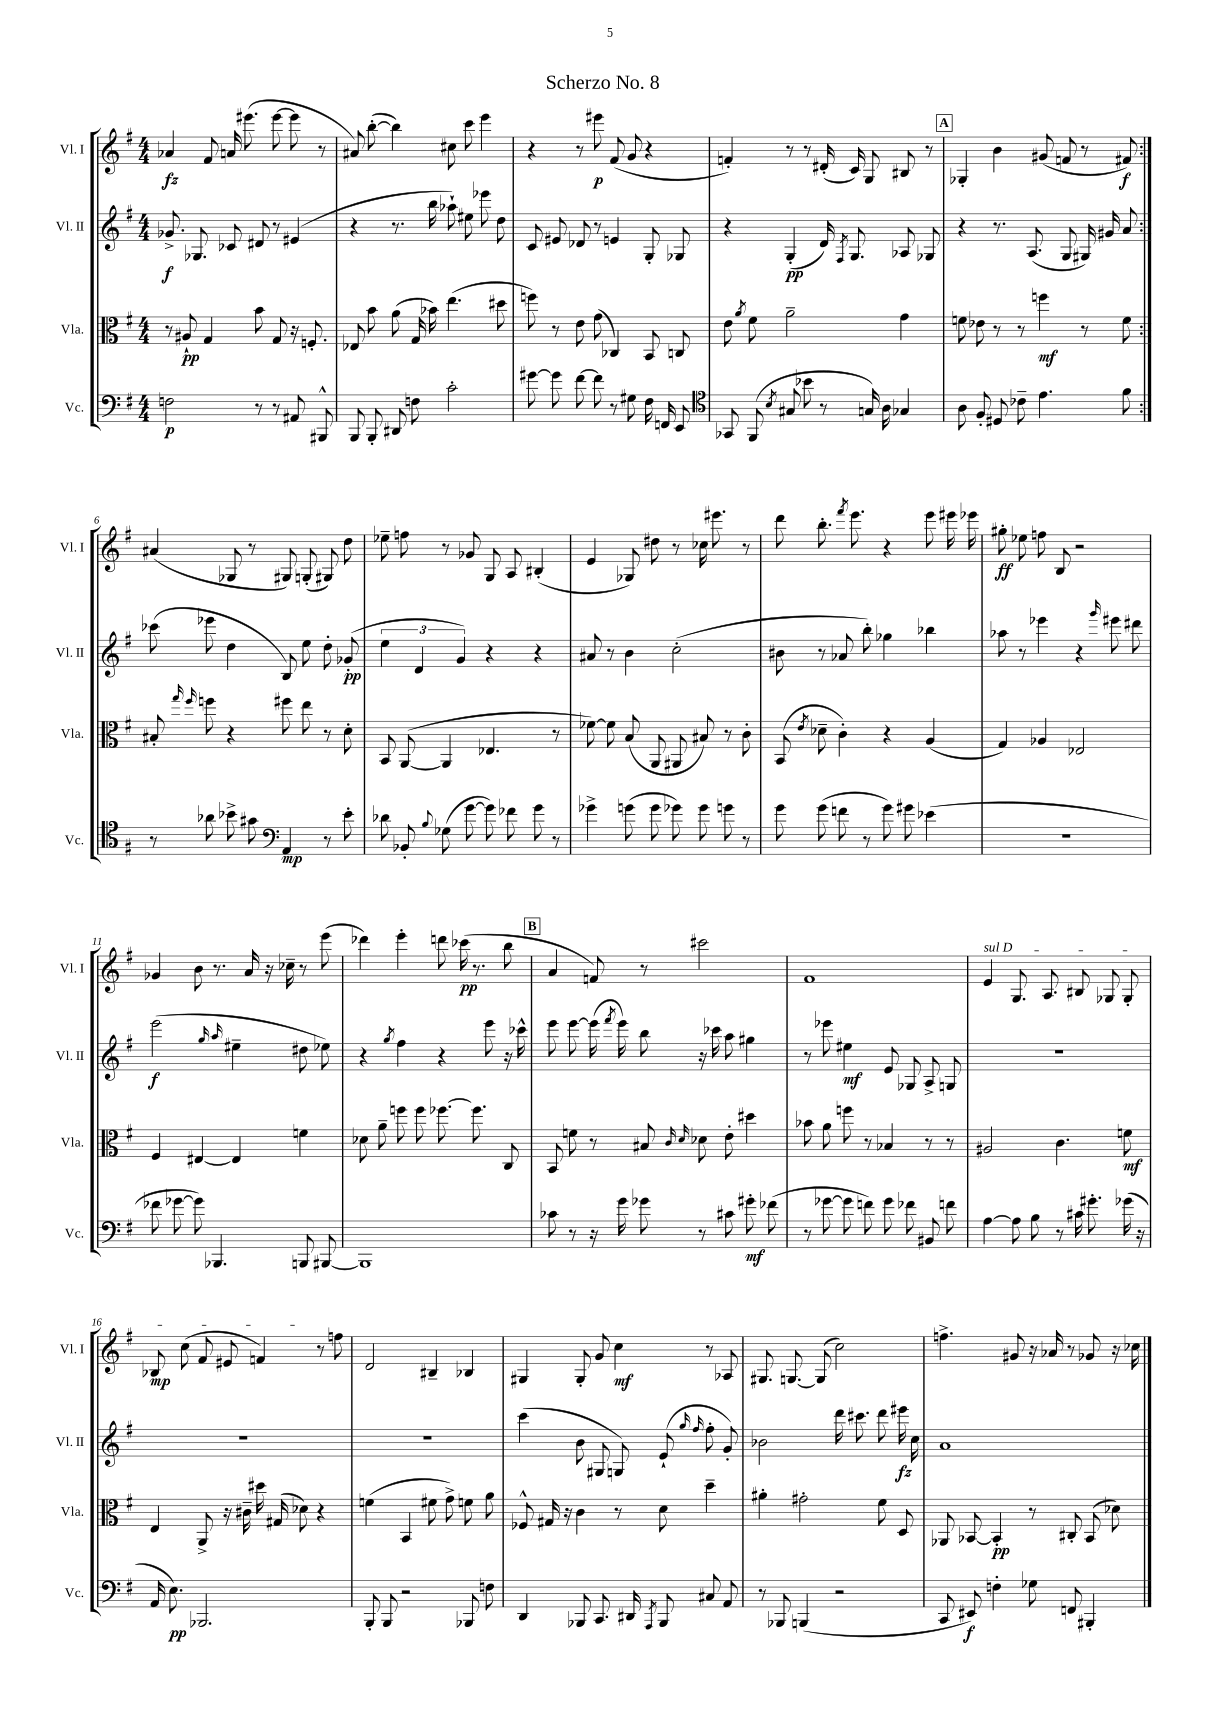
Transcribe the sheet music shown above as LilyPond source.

\header { title = "Scherzo No. 8" }
<<
\new StaffGroup <<
\new Staff = "s0" \with { instrumentName = "Vl. I" shortInstrumentName = "Vl. I" } {
    \clef treble \key g \major \numericTimeSignature \time 4/4
    \autoBeamOff \repeat volta 2 { aes'4\fz fis'8 a'16 eis'''8.( eis'''8~ eis'''8 r8 |
    ais'8) b''8~-.( b''4) cis''8 c'''8 e'''4 |
    r4 r8 eis'''8\p fis'8( g'8 r4 |
    f'4-.) r8 r8 dis'16-.( c'16) g8 bis8 r8 |
    \mark \markup { \box "A" } ges4-. b'4 gis'8( f'8 r8 fis'8\f) | }
    ais'4( ges8 r8 gis8) g8-.( gis8) d''8 |
    ees''8-- f''8 r8 ges'8 g8 a8 bis4-.( |
    e'4 ges8) dis''8 r8 ces''16 eis'''8. r8 |
    d'''8 b''8.-. \acciaccatura { fis'''8 } e'''8. r4 e'''8 eis'''16 ees'''16 |
    gis''8-.\ff ees''8 f''8 b8 r2 |
    ges'4 b'8 r8. a'16 r16 ces''16-- r8 e'''8( |
    des'''4) e'''4-. d'''8 ces'''16\pp( r8. b''8 |
    \mark \markup { \box "B" } a'4 f'8) r8 cis'''2 |
    fis'1 |
    \once \override TextSpanner.bound-details.left.text = \markup { \italic "sul D" } e'4\startTextSpan g8. a8. bis8 ges8 ges8-. |
    bes8\mp c''8( fis'8 eis'8 f'4\stopTextSpan) r8 f''8 |
    d'2 bis4-- bes4 |
    gis4 gis8-. g'8 c''4\mf r8 aes8 |
    gis8. g8.~ g8( c''2) |
    f''4.-> gis'8 r16 aes'16 r8 ges'8 r16 ces''16 \bar "|." |
}
\new Staff = "s1" \with { instrumentName = "Vl. II" shortInstrumentName = "Vl. II" } {
    \clef treble \key g \major \numericTimeSignature \time 4/4
    \autoBeamOff \repeat volta 2 { ges'8.->\f ges8. ces'8 dis'8 r8 eis'4( |
    r4 r8. b''16 aes''8-!) eis''8 ees'''8 d''8 |
    c'8 eis'8 des'8 r8 e'4 g8-. ges8 |
    r4 g4-.\pp( d'16) \acciaccatura { fis8 } g8. aes8 ges8 |
    \mark \markup { \box "A" } r4 r8. a8.( g8 gis16) gis'16 a'8 | }
    ces'''8( ees'''8 d''4 b8) e''8 d''8-. ges'8-.\pp( |
    \tuplet 3/2 { e''4 d'4 g'4) } r4 r4 |
    ais'8 r8 b'4 c''2-.( |
    bis'8 r8 aes'8 b''8-.) ges''4 bes''4 |
    aes''8 r8 ees'''4 r4 \grace { g'''16 } eis'''8 dis'''8 |
    e'''2\f( \grace { g''16 a''16 } eis''4-- dis''8 ees''8) |
    r4 \acciaccatura { g''8 } fis''4 r4 e'''8 r16 ces'''16-^ |
    \mark \markup { \box "B" } e'''8 e'''8~ e'''16( \acciaccatura { fis'''8 } e'''16) b''8 r16 ces'''16 a''8 gis''4 |
    r8 ees'''8 eis''4\mf e'8 ges8 a8-> g8 |
    R1 |
    R1 |
    R1 |
    c'''4( b'8 gis8 g8) e'8-!( \grace { g''16 fis''16 } fis''8-. g'8-.) |
    bes'2 d'''16 cis'''8. d'''8 eis'''16\fz c''16 |
    a'1 \bar "|." |
}
\new Staff = "s2" \with { instrumentName = "Vla." shortInstrumentName = "Vla." } {
    \clef alto \key g \major \numericTimeSignature \time 4/4
    \autoBeamOff \repeat volta 2 { r8 ais8-!\pp g4 b'8 g8 r16 f8.-. |
    ees8 b'8 a'8( g16 bes'16) e''4.( dis''8 |
    f''8) r8 e'8 g'8( ces4) b,8 c8 |
    e'8 \acciaccatura { a'8 } fis'8 a'2-- g'4 |
    \mark \markup { \box "A" } f'8 ees'8 r8 r8 f''4\mf r8 f'8 | }
    bis8-. \grace { g''16 fis''16 } f''8 r4 fis''8 e''8 r8 d'8-. |
    b,8 a,8~( a,4 ees4. r8 |
    fes'8~) fes'8 b8( a,8 ais,8 bis8) r8 c'8-. |
    b,8( \acciaccatura { e'8 } des'8-- c'4-.) r4 a4( |
    g4) aes4 ees2 |
    fis4 eis4~ eis4 f'4 |
    des'8 a'8-- f''8 f''8 fes''8.~ fes''8. c8 |
    \mark \markup { \box "B" } b,8 f'8 r8 bis8 \grace { c'16 d'16 } des'8 e'8-. dis''4 |
    bes'8 a'8 f''8 r8 bes4 r8 r8 |
    ais2 c'4. f'8\mf |
    e4 a,8-> r16 cis'16-- dis''16 gis16( des'8) r4 |
    f'4( b,4 fis'8 g'8->) f'8 a'8 |
    fes8-^ gis16 r16 c'4 r8 d'8 d''4-- |
    ais'4-. gis'2-. fis'8 d8 |
    aes,8 bes,8~ bes,4-.\pp r8 cis8-. bes,8( des'8) \bar "|." |
}
\new Staff = "s3" \with { instrumentName = "Vc." shortInstrumentName = "Vc." } {
    \clef bass \key g \major \numericTimeSignature \time 4/4
    \autoBeamOff \repeat volta 2 { f2\p r8 r8 ais,8 bis,,8-^ |
    b,,8 b,,8-. dis,8 f8 c'2-. |
    gis'8~ gis'8 fis'8~ fis'8 r8 gis8 fis16 f,16 e,8 |
    \clef tenor ges,8 fis,8( \acciaccatura { b8 } gis8 bes'8 r8 g16) a16 ges4 |
    \mark \markup { \box "A" } a8 fis8-. dis8 ces'8-- e'4. fis'8 | }
    r8 aes'8 bes'8-> gis'8 \clef bass a,4\mp r8 e'8-. |
    des'8 bes,8-. \appoggiatura { b8 } ges8( g'8~ g'8) fes'8 g'8 r8 |
    ges'4-> g'8( g'8 ges'8) ges'8 g'8 r8 |
    g'8 g'8( f'8 r8 g'8) gis'8 ees'4( |
    r1 |
    fes'8 ges'8~ ges'8) bes,,4. b,,8 bis,,8~ |
    bis,,1 |
    \mark \markup { \box "B" } ces'8 r8 r16 g'16 ges'8 r8 cis'8 gis'8-.\mf fes'8( |
    r8 ges'8~ ges'8 f'8) ges'8 fes'8 bis,8 f'8 |
    a4~ a8 b8 r8 cis'16 gis'8.-. ges'16( r16 |
    a,16 e8.\pp) bes,,2. |
    b,,8-. b,,8 r2 bes,,8 f8 |
    d,4 bes,,8 c,8. dis,16 \acciaccatura { a,,8 } bes,,8 cis8 a,8 |
    r8 bes,,8 b,,4( r2 |
    c,8 eis,8\f) f4-. ges8 f,8 bis,,4-. \bar "|." |
}
>>
>>
